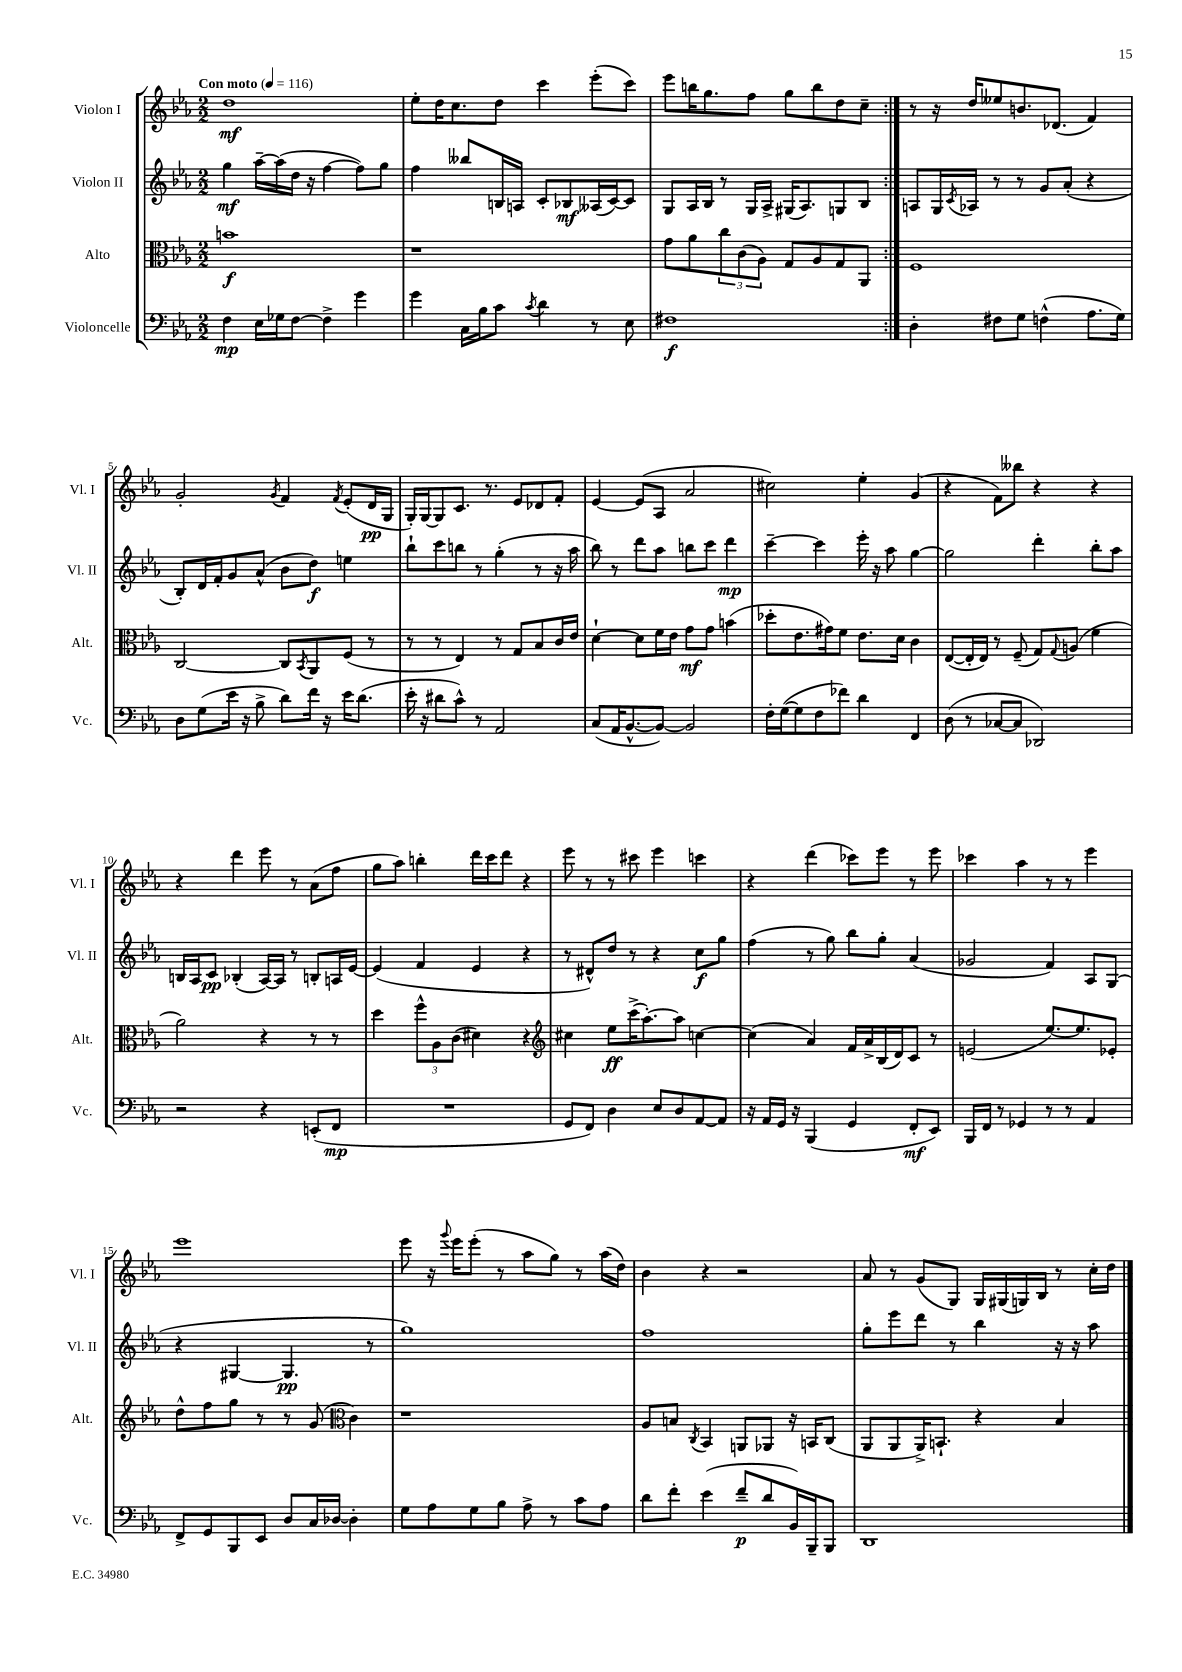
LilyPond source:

<<
\new StaffGroup <<
\new Staff = "s0" \with { instrumentName = "Violon I" shortInstrumentName = "Vl. I" } {
    \clef treble \key ees \major \numericTimeSignature \time 2/2 \tempo "Con moto" 4 = 116
    \repeat volta 2 { d''1\mf |
    ees''8-. d''16 c''8. d''8 c'''4 ees'''8-.( c'''8) |
    ees'''8 b''16 g''8. f''8 g''8 b''8 d''8 c''8-- | }
    r8 r16 d''16 eeses''8 b'8. des'8.( f'4) |
    g'2-. \acciaccatura { g'8 } f'4 \acciaccatura { f'8 } ees'8-.( d'16\pp g16 |
    g16-.) g16~ g8 c'8. r8. ees'8 des'8 f'8-. |
    ees'4~ ees'8( aes8 aes'2 |
    cis''2) ees''4-. g'4( |
    r4 f'8) beses''8 r4 r4 |
    r4 d'''4 ees'''8 r8 aes'8( f''8 |
    g''8 aes''8) b''4-. d'''16 c'''16 d'''8 r4 |
    ees'''8 r8 r8 cis'''8 ees'''4 c'''4 |
    r4 d'''4( ces'''8) ees'''8 r8 ees'''8 |
    ces'''4 aes''4 r8 r8 ees'''4 |
    ees'''1 |
    ees'''8 r16 \appoggiatura { g'''8 } ees'''16 ees'''8-.( r8 aes''8 g''8) r8 aes''16( d''16) |
    bes'4 r4 r2 |
    aes'8 r8 g'8( g8) g16 gis16( g16) bes16 r8 c''16-. d''16 \bar "|." |
}
\new Staff = "s1" \with { instrumentName = "Violon II" shortInstrumentName = "Vl. II" } {
    \clef treble \key ees \major \numericTimeSignature \time 2/2
    \repeat volta 2 { g''4\mf aes''16~-- aes''16( d''16 r16 f''4~ f''8) g''8 |
    f''4 beses''8 b16 a16 c'8-. bes8\mf aeses16( c'16~) c'8 |
    g8 aes16 bes16 r8 g16 aes16-> gis16( aes8.) g8 bes8 | }
    a8 g16 \acciaccatura { c'8 } aes16 r8 r8 g'8 aes'8-.( r4 |
    bes8-.) d'16 f'16-. g'8 aes'8-^( bes'8 d''8\f) e''4 |
    bes''8-! c'''8 b''8 r8 g''4-.( r8 r16 aes''16 |
    bes''8) r8 d'''8 aes''8 b''8 c'''8 d'''4\mp |
    c'''4~-- c'''4 ees'''16-. r16 aes''8 g''4~ |
    g''2 d'''4-. bes''8-. aes''8 |
    b16 aes16 c'8\pp bes4-.( aes16~) aes16 r8 b8-. a16 ees'16~ |
    ees'4( f'4 ees'4 r4 |
    r8 dis'8-^) d''8 r8 r4 c''8\f g''8 |
    f''4( r8 g''8) bes''8 g''8-. aes'4( |
    ges'2 f'4) aes8 g8( |
    r4 gis4~ gis4.\pp r8 |
    g''1) |
    f''1 |
    g''8-. ees'''8 d'''8 r8 bes''4 r16 r16 aes''8 \bar "|." |
}
\new Staff = "s2" \with { instrumentName = "Alto" shortInstrumentName = "Alt." } {
    \clef alto \key ees \major \numericTimeSignature \time 2/2
    \repeat volta 2 { b'1\f |
    r1 |
    g'8 aes'8 \tuplet 3/2 { c''8 c'8( aes8) } g8 aes8 g8 aes,8 | }
    f1 |
    c2~ c8 \acciaccatura { bes,8 } aes,8 f8( r8 |
    r8 r8 ees4) r8 g8 bes8 c'16 ees'16 |
    d'4~-! d'8 f'16 ees'16 g'8\mf g'8 b'4( |
    des''8-. ees'8. gis'16) f'8 ees'8. d'16 c'4 |
    ees8~( ees16-. ees16) r8 f8--( g8) \appoggiatura { g8 } a8( f'4 |
    aes'2) r4 r8 r8 |
    d''4 \tuplet 3/2 { f''8-^ aes8 c'8( } dis'4) r4 |
    \clef treble cis''4 ees''8\ff c'''16->( aes''8.~-.) aes''8 c''4~ |
    c''4( aes'4) f'16 aes'16-> bes16( d'16) c'8 r8 |
    e'2( ees''8.~) ees''8. ees'8-. |
    d''8-^ f''8 g''8 r8 r8 g'8( \clef alto c'4) |
    r1 |
    aes8 b8 \acciaccatura { c8 } bes,4 a,8 aes,8 r16 b,16 c8( |
    aes,8 aes,8 aes,16->) b,8.-! r4 bes4 \bar "|." |
}
\new Staff = "s3" \with { instrumentName = "Violoncelle" shortInstrumentName = "Vc." } {
    \clef bass \key ees \major \numericTimeSignature \time 2/2
    \repeat volta 2 { f4\mp ees16 ges16 f8~ f4-> g'4 |
    g'4 c16 bes16 c'8 \acciaccatura { c'8 } d'4 r8 ees8 |
    fis1\f | }
    d4-. fis8 g8 f4-^( aes8. g16) |
    d8 g8( ees'16 r16 bes8-> d'8) f'16 r16 ees'16 d'8.( |
    ees'16-. r16 dis'8 c'8-^) r8 aes,2 |
    c8( aes,16 bes,8.~-^ bes,8~) bes,2 |
    f16-. g16~( g8 f8 fes'8) d'4 f,4 |
    d8( r8 ces8~ ces8 des,2) |
    r2 r4 e,8-.( f,8\mp |
    R1 |
    g,8 f,8) d4 ees8 d8 aes,8~ aes,8 |
    r16 aes,16 g,16 r16 bes,,4( g,4 f,8-.\mf ees,8) |
    bes,,16 f,16 r8 ges,4 r8 r8 aes,4 |
    f,8-> g,8 bes,,8 ees,8 d8 c16 des16~ des4-. |
    g8 aes8 g8 bes8 aes8-> r8 c'8 aes8 |
    d'8 f'8-. ees'4( f'8--\p d'8 bes,16) bes,,16-- bes,,8 |
    d,1 \bar "|." |
}
>>
>>
